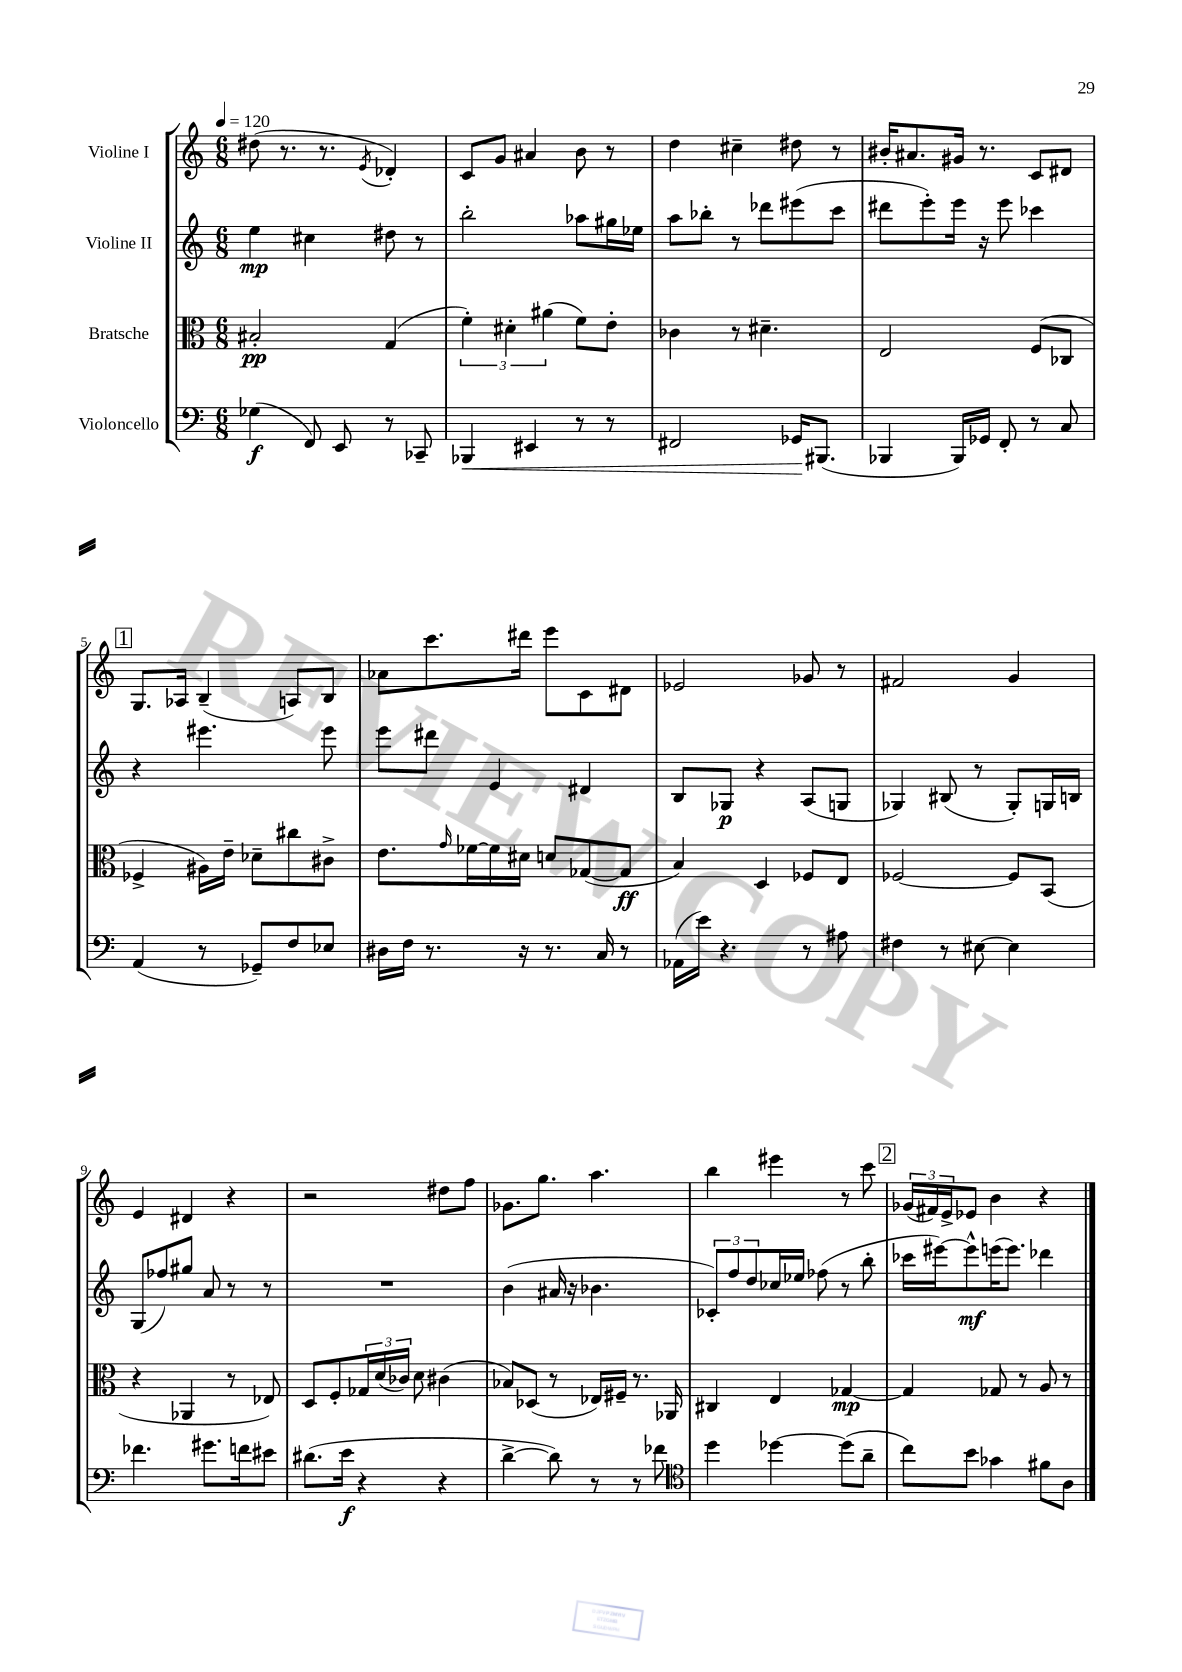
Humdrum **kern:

**kern	**kern	**kern	**kern
*staff4	*staff3	*staff2	*staff1
*clefF4	*clefC3	*clefG2	*clefG2
*k[]	*k[]	*k[]	*k[]
*M6/8	*M6/8	*M6/8	*M6/8
*MM120	*MM120	*MM120	*MM120
(4G-\	2B#'/	4ee\	(8dd#\
.	.	.	8.r
8FF/)	.	4cc#\	.
.	.	.	8.r
8EE/	.	.	.
.	.	.	8qe/
8r	(4G/	8dd#\	4d-'/)
8CC-~/	.	8r	.
=	=	=	=
4BBB-/	6f'\)	2bb'\	8c/L
.	.	.	8g/J
.	6d#'\	.	.
4EE#/	.	.	4a#/
.	(6a#\	.	.
8r	8f\L)	8aa-\L	8b\
8r	8e'\J	16gg#\L	8r
.	.	16ee-\JJ	.
=	=	=	=
2FF#/	4c-\	8aa\L	4dd\
.	.	8bb-'\J	.
.	8r	8r	4cc#~\
.	4.d#~\	8ddd-\L	.
16GG-/LK	.	(8eee#\	8dd#\
(8.BBB#/J	.	.	.
.	.	8ccc\J	8r
=	=	=	=
4BBB-/	2E/	8ddd#\L	16b#'/LK
.	.	.	8.a#/
.	.	8eee'\)	.
16BBB-/LL)	.	16eee\Jk	16g#/Jk
16GG-/JJ	.	16r	8.r
8FF'/	.	8eee\	.
8r	(8F/L	4ccc-\	8c/L
8C/	8C-/J	.	8d#/J
=	=	=	=
(4AA/	4F-^/	4r	8.G/L
.	.	.	16A-/Jk
8r	16A#\LL)	4.eee#\	(4B~/
.	16e~\JJ	.	.
8GG-~/L)	8d-~\L	.	.
8F/	8cc#\	.	8A/L)
8E-/J	8c#^\J	8eee#\	8B/J
=	=	=	=
16D#\LL	8.e\L	8eee\L	8a-\L
16F\JJ	.	.	.
8.r	.	8ddd#\J	8.ccc\
.	16qqg/	.	.
.	[16f-\L	.	.
.	16f-\]	4e/	.
16r	16d#\JJ	.	16ddd#\Jk
8.r	8d/L	.	8eee\L
.	([8G-/	4d#/	8c\
16C/	.	.	.
8r	8G-/]J	.	8d#\J
=	=	=	=
(16AA-\LL	4B/)	8B/L	2e-/
16e\JJ)	.	.	.
4.r	.	8G-/J	.
.	4D/	4r	.
8r	8F-/L	(8A/L	8g-/
8A#\	8E/J	8G/J	8r
=	=	=	=
4F#\	[2F-/	4G-/)	2f#/
8r	.	(8B#/	.
[8E#\	.	8r	.
4E#\]	8F-/]L	8G-'/L)	4g/
.	(8BB/J	16G/L	.
.	.	16B/JJ	.
=	=	=	=
4.f-\	4r	(8G/L	4e/
.	.	8ff-/)	.
.	4AA-/	8gg#/J	4d#/
8.g#\L	.	8a/	.
.	8r	8r	4r
16f\k	.	.	.
8e#\J	8E-/)	8r	.
=	=	=	=
(8.d#\L	8D/L	2.r	2r
.	8F'/	.	.
16e\Jk	.	.	.
4r	24G-/L	.	.
.	(24d/	.	.
.	24c-/JJ)	.	.
.	8d\	.	.
4r	(4c#\	.	8dd#\L
.	.	.	8ff\J
=	=	=	=
[4d^\	8B-/L)	(4b\	8.g-\L
.	(8D-/J	.	.
.	.	.	8.gg\J
8d\])	8r	16a#/	.
.	.	16r	.
8r	16E-/LL)	4.b-\	4.aa\
.	16F#~/JJ	.	.
8r	8.r	.	.
8f-\	.	.	.
.	16AA-/	.	.
=	=	=	=
*clefC4	*	*	*
4dd\	4C#/	12c-'/L)	4bb\
.	.	12ff/	.
.	.	12dd/	.
[4dd-\	4E/	16cc-/L	4eee#\
.	.	16ee-/JJ	.
.	.	(8ff-\	.
(8dd-\]L	[4G-/	8r	8r
8a~\J	.	8bb'\	8ccc\
=	=	=	=
8cc\L)	4G-/]	16ccc-\LL	(24g-/LL
.	.	.	24f#/)
.	.	[16eee#\J)	.
.	.	.	24e^/J
8b\J	.	8eee#^^\]	8e-/J
4g-\	8G-/	(16eee\K	4b\
.	.	8.eee\J)	.
.	8r	.	.
8f#\L	8A/	4ddd-\	4r
8A\J	8r	.	.
==	==	==	==
*-	*-	*-	*-
